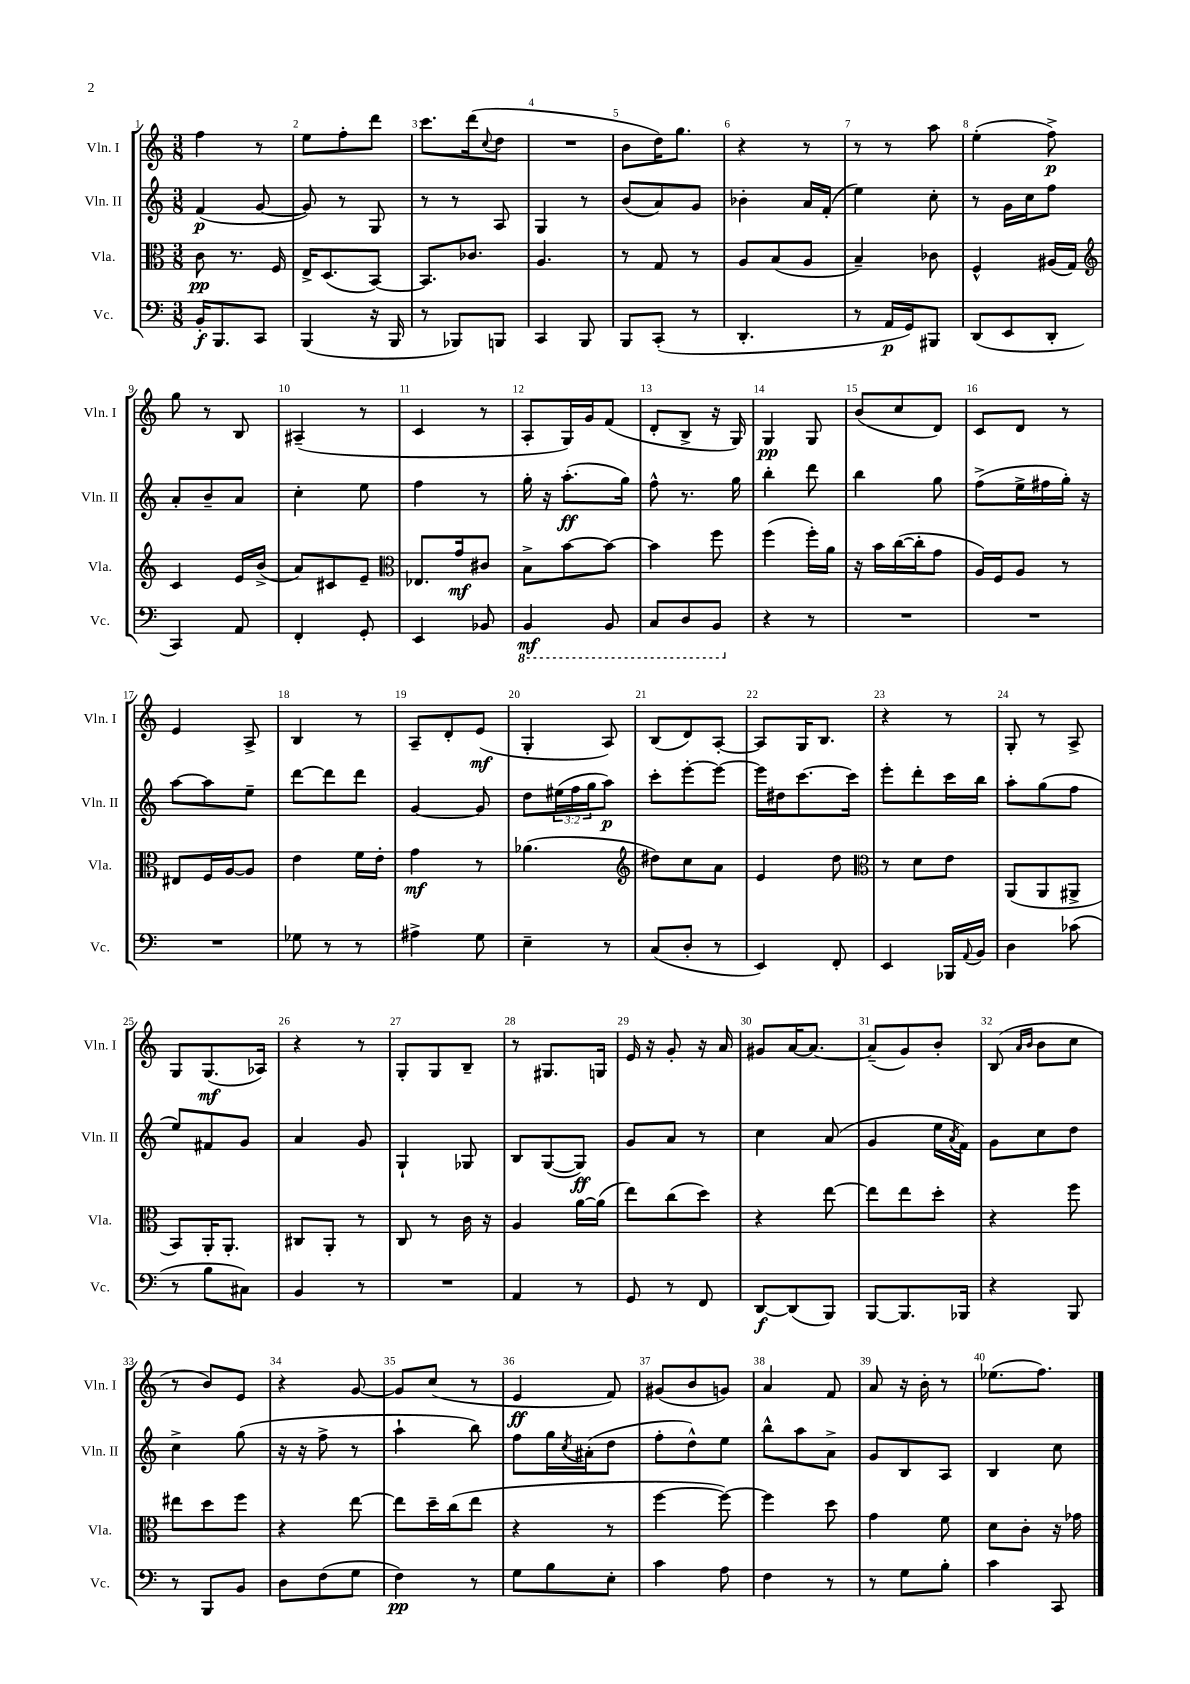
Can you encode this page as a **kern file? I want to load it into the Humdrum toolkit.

**kern	**kern	**kern	**kern
*staff4	*staff3	*staff2	*staff1
*clefF4	*clefC3	*clefG2	*clefG2
*k[]	*k[]	*k[]	*k[]
*M3/8	*M3/8	*M3/8	*M3/8
16BB'	8c	(4f	4ff
8.BBB	.	.	.
.	8.r	.	.
8CC	.	[8g	8r
.	16F	.	.
=	=	=	=
(4BBB	16E^	8g])	8ee
.	(8.D	.	.
.	.	8r	8ff'
16r	[8BB)	8G	8ddd
16BBB	.	.	.
=	=	=	=
8r	8.BB]	8r	8.ccc
8BBB-)	.	8r	.
.	8.c-	.	(16ddd
.	.	.	8qqcc
8BBB	.	8A	8dd
=	=	=	=
4CC	4.A	4G	4.r
8BBB	.	8r	.
=	=	=	=
8BBB	8r	(8b	8b
(8CC'	8G	8a)	16dd)
.	.	.	8.gg
8r	8r	8g	.
=	=	=	=
4.DD'	8A	4b-'	4r
.	(8B	.	.
.	8A	16a	8r
.	.	(16f'	.
=	=	=	=
8r	4B~)	4ee)	8r
16AA	.	.	8r
16GG)	.	.	.
8BBB#	8c-	8cc'	8aa
=	=	=	=
(8DD	4F^^	8r	(4ee'
8EE	.	16g	.
.	.	16cc	.
8DD'	(16A#	8ff	8ff^)
.	16G)	.	.
=	=	=	=
*	*clefG2	*	*
4CC)	4c	8a'	8gg
.	.	8b~	8r
8AA	16e	8a	8B
.	(16b^	.	.
=	=	=	=
4FF'	8a)	4cc'	(4A#~
.	8c#	.	.
8GG'	8e~	8ee	8r
=	=	=	=
*	*clefC3	*	*
4EE	8.E-	4ff	4c
.	16g	.	.
8BB-	8c#	8r	8r
=	=	=	=
4BBB	8B^	16gg'	8A'
.	.	16r	.
.	[8b	(8.aa'	16G)
.	.	.	16g
8BBB	8b_	.	(8f
.	.	16gg)	.
=	=	=	=
8CC	4b]	8ff^^	8d'
8DD	.	8.r	8B^
8BBB	8ff	.	16r
.	.	16gg	16G)
=	=	=	=
4r	(4ff	4bb'	4G
8r	16ff')	8ddd	8G
.	16a	.	.
=	=	=	=
4.r	16r	4bb	(8b
.	16b	.	.
.	([16cc	.	8cc
.	16cc']	.	.
.	8g	8gg	8d)
=	=	=	=
4.r	16A)	(8ff^	8c
.	16F	.	.
.	8A	16ee^	8d
.	.	16ff#	.
.	8r	16gg')	8r
.	.	16r	.
=	=	=	=
4.r	8E#	[8aa	4e
.	16F	8aa]	.
.	[16A	.	.
.	8A]	8ee~	8A^
=	=	=	=
8G-	4e	[8ddd	4B
8r	.	8ddd]	.
8r	16f	8ddd	8r
.	16e'	.	.
=	=	=	=
4A#^	4g	[4g	8A~
.	.	.	8d'
8G	8r	8g]	(8e
=	=	=	=
4E~	(4.a-	8dd	4G'
.	.	(24ee#	.
.	.	24ff	.
.	.	24gg	.
8r	.	8aa)	8A)
=	=	=	=
*	*clefG2	*	*
(8C	8dd#)	8ccc'	(8B
8D'	8cc	[8eee'	8d)
8r	8a	8eee_	[8A'
=	=	=	=
4EE)	4e	16eee]	8A]
.	.	16dd#	.
.	.	[8.ccc	16G
.	.	.	8.B
8FF'	8dd	.	.
.	.	16ccc]	.
=	=	=	=
*	*clefC3	*	*
4EE	8r	8eee'	4r
.	8d	8ddd'	.
16BBB-	8e	16ccc	8r
8qqAA	.	.	.
16BB	.	16bb	.
=	=	=	=
4D	(8AA	8aa'	8G'
.	8AA	(8gg	8r
(8c-	8AA#^	8ff	8A^
=	=	=	=
8r	8BB)	8ee)	8G
8B	16AA'	8f#	(8.G
.	8.AA'	.	.
8C#)	.	8g	.
.	.	.	16A-)
=	=	=	=
4BB	8C#	4a	4r
.	8AA'	.	.
8r	8r	8g	8r
=	=	=	=
4.r	8C	4G`	8G'
.	8r	.	8G
.	16c	8G-	8B~
.	16r	.	.
=	=	=	=
4AA	4A	8B	8r
.	.	([8G	8.G#
8r	[16a	8G])	.
.	(16a]	.	16G
=	=	=	=
8GG	8ee)	8g	16e
.	.	.	16r
8r	(8cc	8a	8g'
8FF	8dd)	8r	16r
.	.	.	16a
=	=	=	=
[8DD	4r	4cc	8g#
(8DD]	.	.	[16a
.	.	.	8.a_
8BBB)	[8ee	(8a	.
=	=	=	=
[8BBB	8ee]	4g	(8a~]
8.BBB]	8ee	.	8g)
.	8dd'	16ee	8b'
.	.	8qa	.
16BBB-	.	16f)	.
=	=	=	=
4r	4r	8g	(8B
.	.	.	16qqa
.	.	.	16qqb
.	.	8cc	8b
8BBB	8ff	8dd	8cc
=	=	=	=
8r	8ee#	4cc^	8r
8BBB	8dd	.	8b)
8BB	8ff	(8gg	8e
=	=	=	=
8D	4r	16r	4r
.	.	16r	.
(8F	.	8ff^	.
8G	[8ee	8r	[8g
=	=	=	=
4F)	8ee]	4aa`	8g]
.	16dd~	.	(8cc
.	(16cc	.	.
8r	8ee	8bb)	8r
=	=	=	=
8G	4r	8ff	4e
8B	.	16gg	.
.	.	8qcc	.
.	.	(16a#'	.
8E'	8r	8dd	8f)
=	=	=	=
4c	[4ff	8ff'	(8g#
.	.	8dd^^)	8b
8A	8ff_)	8ee	8g)
=	=	=	=
4F	4ff]	8bb^^	4a
.	.	8aa	.
8r	8dd	8a^	8f
=	=	=	=
8r	4g	8g	8a
8G	.	8B	16r
.	.	.	16b'
8B'	8f	8A	8r
=	=	=	=
4c	8d	4B	(8.ee-
.	8c'	.	.
.	.	.	8.ff)
8CC	16r	8cc	.
.	16g-	.	.
==	==	==	==
*-	*-	*-	*-
